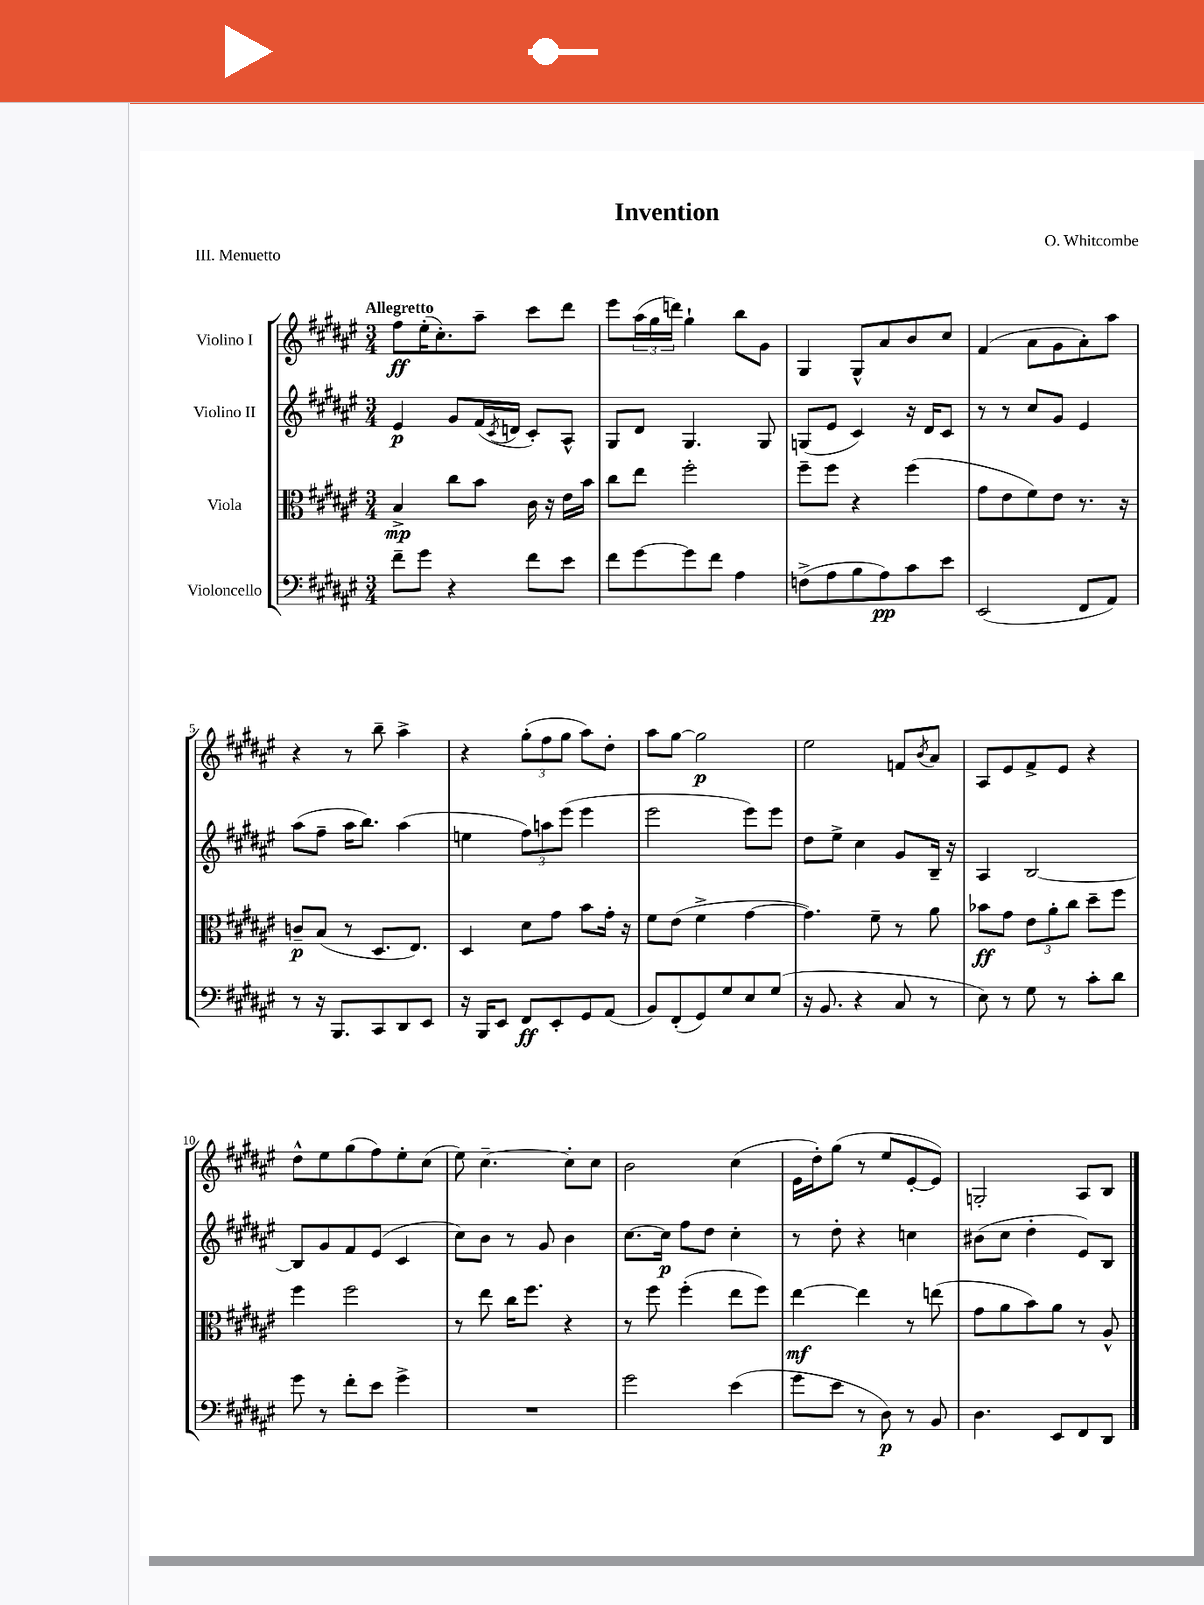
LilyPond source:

\header { title = "Invention" composer = "O. Whitcombe" piece = "III. Menuetto" }
<<
\new StaffGroup <<
\new Staff = "s0" \with { instrumentName = "Violino I" } {
    \clef treble \key fis \major \numericTimeSignature \time 3/4 \tempo "Allegretto"
    fis''8\ff eis''16-.( cis''8.-.) ais''8-- cis'''8 dis'''8 |
    eis'''8 \tuplet 3/2 { ais''16( gis''16 d'''16) } gis''4-! b''8 gis'8 |
    gis4 gis8-^ ais'8 b'8 cis''8 |
    fis'4( ais'8 gis'8 ais'8-.) ais''8 |
    r4 r8 b''8-- ais''4-> |
    r4 \tuplet 3/2 { gis''8-.( fis''8 gis''8 } ais''8) dis''8-. |
    ais''8 gis''8~ gis''2\p |
    eis''2 f'8 \acciaccatura { b'8 } ais'8 |
    ais8 eis'8 fis'8-> eis'8 r4 |
    dis''8-^ eis''8 gis''8( fis''8) eis''8-. cis''8( |
    eis''8) cis''4.~-- cis''8-. cis''8 |
    b'2 cis''4( |
    eis'16 dis''16-.) gis''8( r8 eis''8 eis'8~-. eis'8) |
    g2-. ais8 b8 \bar "|." |
}
\new Staff = "s1" \with { instrumentName = "Violino II" } {
    \clef treble \key fis \major \numericTimeSignature \time 3/4
    eis'4\p gis'8 fis'16( \acciaccatura { cis'8 } d'16 cis'8-.) ais8-^ |
    gis8 dis'8 gis4. gis8 |
    g8( eis'8 cis'4) r16 dis'16 cis'8 |
    r8 r8 cis''8 gis'8 eis'4 |
    ais''8( fis''8-- ais''16 b''8.) ais''4( |
    e''4 \tuplet 3/2 { fis''8) a''8 eis'''8( } eis'''4 |
    eis'''2 eis'''8) eis'''8 |
    dis''8 eis''8-> cis''4 gis'8 b16-- r16 |
    ais4 b2~ |
    b8 gis'8 fis'8 eis'8( cis'4 |
    cis''8) b'8 r8 gis'8 b'4 |
    cis''8.~ cis''16\p fis''8 dis''8 cis''4-. |
    r8 dis''8-. r4 c''4 |
    bis'8( cis''8 dis''4-. eis'8) b8 \bar "|." |
}
\new Staff = "s2" \with { instrumentName = "Viola" } {
    \clef alto \key fis \major \numericTimeSignature \time 3/4
    b4->\mp cis''8 b'8 cis'16 r16 eis'16 b'16 |
    cis''8 eis''8 fis''2-. |
    fis''8-- fis''8 r4 fis''4( |
    gis'8 eis'8 fis'8) eis'8 r8. r16 |
    c'8--\p b8( r8 dis8. eis8.) |
    dis4 dis'8 gis'8 b'8 gis'16-. r16 |
    fis'8 eis'8( fis'4-> gis'4~ |
    gis'4.) fis'8-- r8 ais'8 |
    bes'8\ff gis'8 \tuplet 3/2 { eis'8 ais'8-. cis''8 } dis''8-- fis''8 |
    fis''4 fis''2 |
    r8 eis''8 cis''16 fis''8. r4 |
    r8 fis''8 fis''4-.( eis''8 fis''8) |
    eis''4~\mf eis''4 r8 e''8( |
    gis'8 ais'8 b'8) ais'8 r8 ais8-^ \bar "|." |
}
\new Staff = "s3" \with { instrumentName = "Violoncello" } {
    \clef bass \key fis \major \numericTimeSignature \time 3/4
    fis'8-- gis'8 r4 fis'8 eis'8 |
    fis'8 gis'8~ gis'8 fis'8 ais4 |
    f8->( ais8 b8 ais8\pp) cis'8 eis'8 |
    eis,2( fis,8 ais,8) |
    r8 r16 b,,8. cis,8 dis,8 eis,8 |
    r16 b,,16 eis,8 fis,8\ff eis,8-. gis,8 ais,8( |
    b,8) fis,8-.( gis,8) gis8 eis8 gis8( |
    r16 b,8. r4 cis8 r8 |
    eis8) r8 gis8 r8 cis'8-. dis'8 |
    gis'8 r8 fis'8-. eis'8 gis'4-> |
    R2. |
    gis'2 eis'4( |
    gis'8 eis'8 r8 dis8\p) r8 b,8 |
    dis4. eis,8 fis,8 dis,8 \bar "|." |
}
>>
>>
